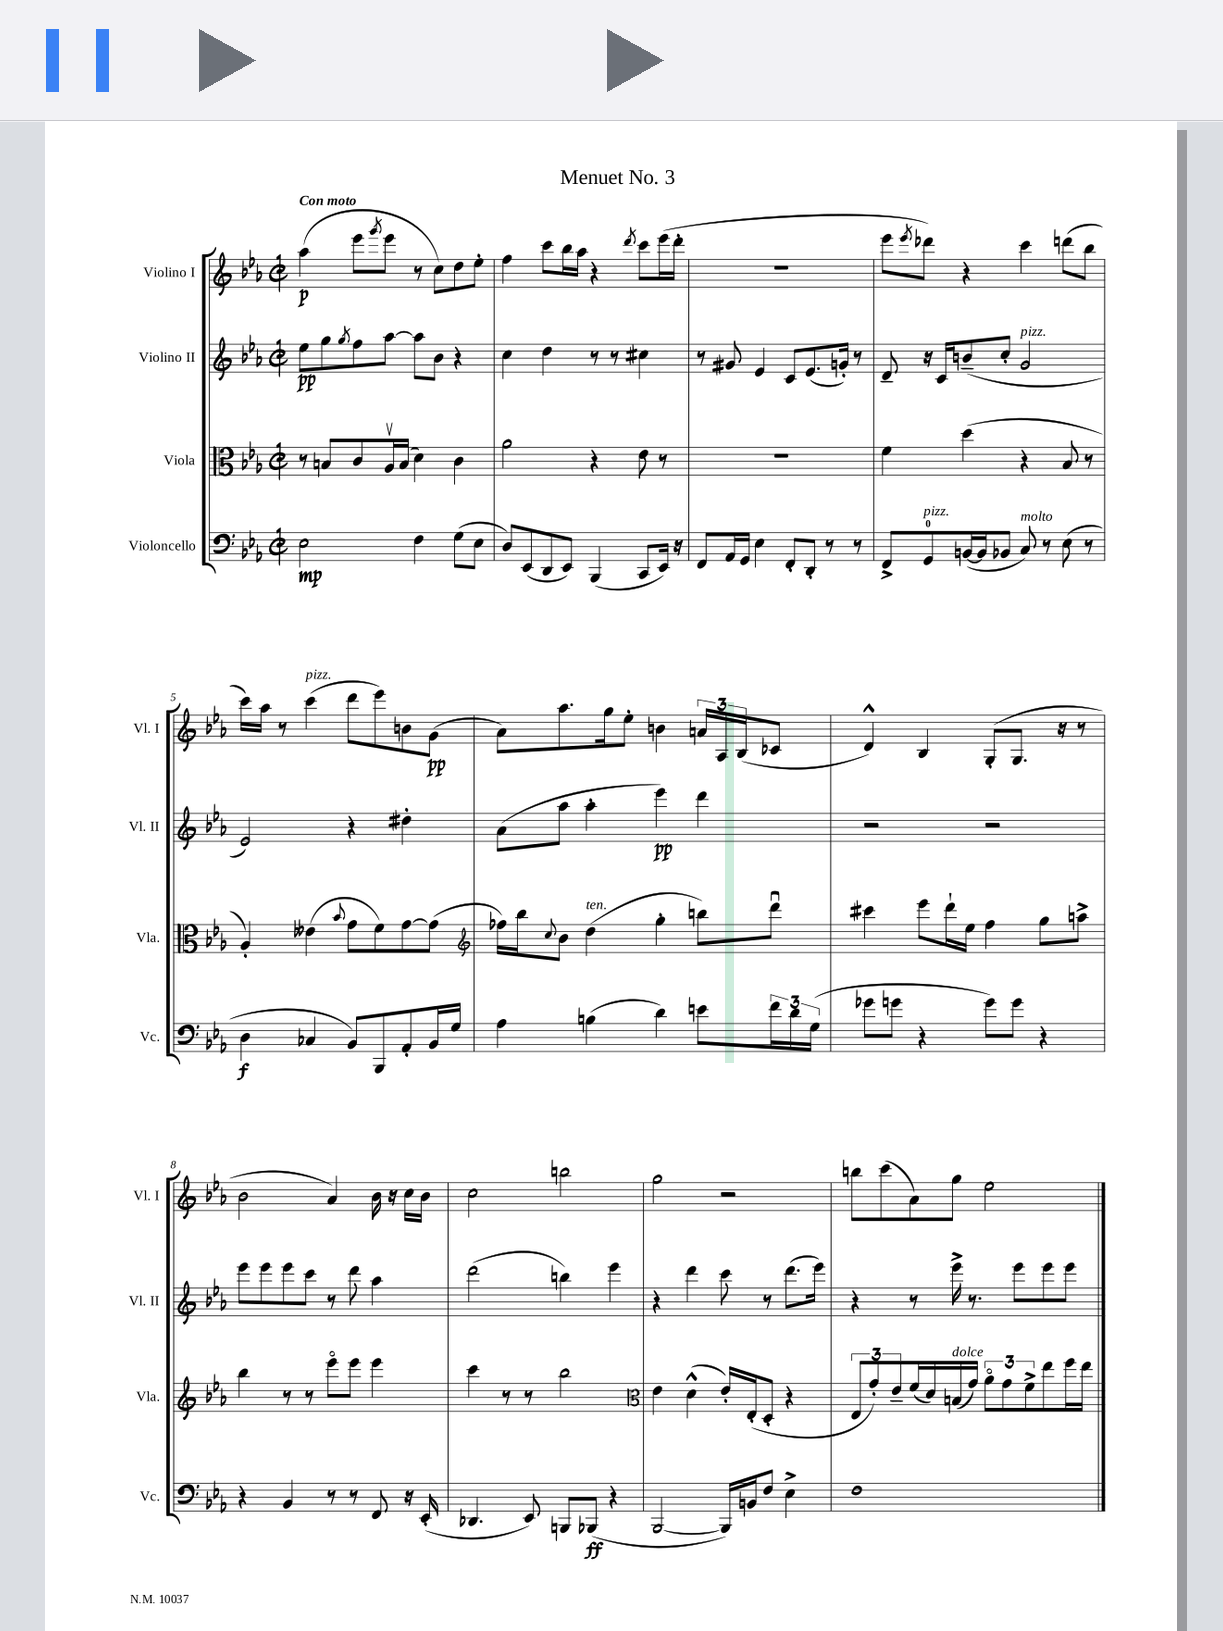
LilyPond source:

\header { title = "Menuet No. 3" }
<<
\new StaffGroup <<
\new Staff = "s0" \with { instrumentName = "Violino I" shortInstrumentName = "Vl. I" } {
    \clef treble \key ees \major \defaultTimeSignature \time 2/2 \tempo "Con moto"
    aes''4\p( ees'''8 \acciaccatura { g'''8 } ees'''8 r8 c''8) d''8 ees''8-. |
    f''4 c'''8 bes''16 aes''16 r4 \acciaccatura { d'''8 } c'''8 ees'''16( d'''16-. |
    R1 |
    ees'''8 \acciaccatura { ees'''8 } des'''8) r4 c'''4 d'''8( bes''8 |
    c'''16) aes''16 r8 c'''4^\markup { \italic "pizz." }( d'''8 ees'''8) b'8 g'8\pp( |
    aes'8) aes''8. g''16 ees''8-. b'4 \tuplet 3/2 { a'16 aes16 bes16( } ces'8 |
    d'4-^) bes4 g8-.( g8. r16 r8 |
    bes'2 aes'4) bes'16 r16 c''16 bes'16 |
    c''2 b''2 |
    g''2 r2 |
    b''8 c'''8( aes'8) g''8 ees''2 \bar "|." |
}
\new Staff = "s1" \with { instrumentName = "Violino II" shortInstrumentName = "Vl. II" } {
    \clef treble \key ees \major \defaultTimeSignature \time 2/2
    ees''8\pp g''8 \acciaccatura { g''8 } f''8 aes''8~ aes''8 bes'8 r4 |
    c''4 d''4 r8 r8 cis''4 |
    r8 gis'8 ees'4 c'8 ees'8.( g'16-.) r8 |
    d'8-- r16 c'16 b'8--( c''8-. g'2^\markup { \italic "pizz." } |
    ees'2) r4 dis''4-. |
    aes'8( aes''8 aes''4-. ees'''4\pp) d'''4 |
    r2 r2 |
    ees'''8 ees'''8 ees'''8 c'''8 r8 d'''8 aes''4 |
    d'''2( b''4) ees'''4 |
    r4 d'''4 c'''8 r8 d'''8.( ees'''16) |
    r4 r8 ees'''16-> r8. ees'''8 ees'''8 ees'''8 \bar "|." |
}
\new Staff = "s2" \with { instrumentName = "Viola" shortInstrumentName = "Vla." } {
    \clef alto \key ees \major \defaultTimeSignature \time 2/2
    r8 b8 c'8 aes16\upbow b16( d'4) c'4 |
    aes'2 r4 ees'8 r8 |
    r1 |
    f'4 d''4( r4 bes8 r8 |
    aes4-.) eeses'4( \appoggiatura { bes'8 } g'8 f'8) g'8~ g'8( |
    \clef treble fes''16) bes''16 \appoggiatura { c''8 } bes'8 d''4^\markup { \italic "ten." }( g''4-. b''8) d'''8\downbow |
    cis'''4 ees'''8 d'''16-! ees''16 f''4 g''8 a''8-> |
    bes''4 r8 r8 ees'''8\flageolet ees'''8 ees'''4 |
    c'''4 r8 r8 bes''2 |
    \clef alto ees'4 d'4-^( ees'16-.) ees16-.( d8-. r4 |
    \tuplet 3/2 { ees8 g'8-.) ees'8-- } f'16( d'16) b16^\markup { \italic "dolce" }( g'16) \tuplet 3/2 { aes'8\flageolet g'8 f'8-> } ees''8 f''16 ees''16 \bar "|." |
}
\new Staff = "s3" \with { instrumentName = "Violoncello" shortInstrumentName = "Vc." } {
    \clef bass \key ees \major \defaultTimeSignature \time 2/2
    ees2\mp f4 g8( ees8 |
    d8) ees,8( d,8 ees,8) bes,,4( c,8 ees,16) r16 |
    f,8 aes,16 g,16 ees4 f,8-. d,8-. r8 r8 |
    f,8-> g,8-0^\markup { \italic "pizz." } b,16~( b,16 bes,8 c8^\markup { \italic "molto" }) r8 ees8( r8 |
    d4\f ces4 bes,8) bes,,8 aes,8-. bes,16 g16 |
    aes4 b4( d'4) e'8 \tuplet 3/2 { f'16 d'16 g16( } |
    ges'8 g'8 r4 g'8) g'8 r4 |
    r4 bes,4 r8 r8 f,8 r16 ees,16-.( |
    des,4. ees,8) b,,8 bes,,8\ff( r4 |
    bes,,2~ bes,,16) b,16 f8 ees4-> |
    f1 \bar "|." |
}
>>
>>
